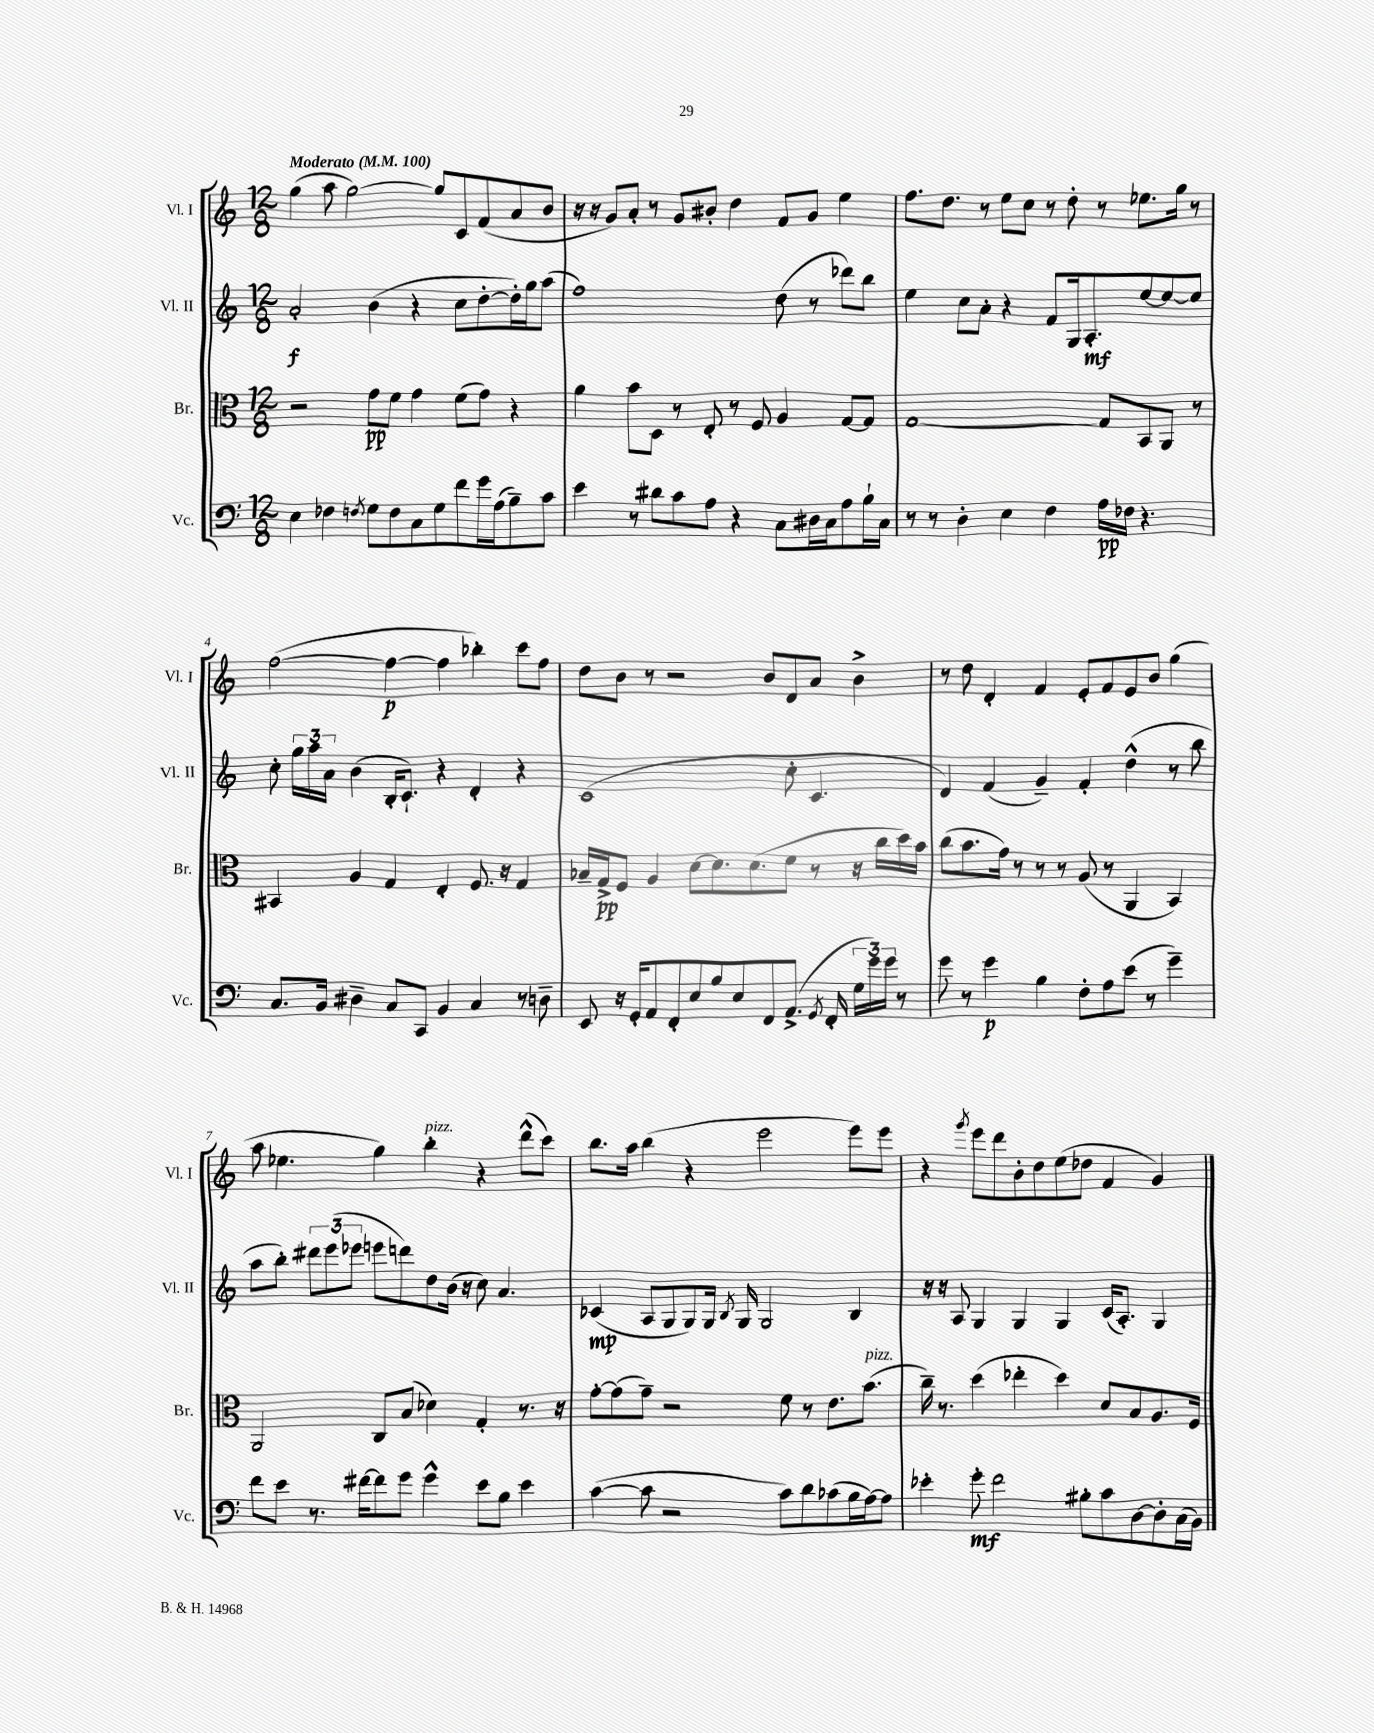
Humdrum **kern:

**kern	**kern	**kern	**kern
*staff4	*staff3	*staff2	*staff1
*clefF4	*clefC3	*clefG2	*clefG2
*k[]	*k[]	*k[]	*k[]
*M12/8	*M12/8	*M12/8	*M12/8
*MM100	*MM100	*MM100	*MM100
4E	2r	2a'	(4gg
4F-	.	.	8aa
.	.	.	[2gg)
8qF	.	.	.
8G	8g	(4b	.
8F	8f	.	.
8C	4g	4r	.
8G	.	.	8gg]
8f	(8f	8cc	8c
16g	8g)	[8dd'	(8f
(16A	.	.	.
8B~)	4r	16dd'])	8a
.	.	16gg	.
8c	.	(8aa	8b
=	=	=	=
4e	4a	1ff)	16r
.	.	.	16r
.	.	.	8g)
8r	8b	.	8a'
8d#	8D	.	8r
8c	8r	.	8g
8A	8E'	.	8b#'
4r	8r	.	4dd
.	8F	.	.
8C	4A	(8dd	8f
16D#	.	8r	8g
16C	.	.	.
8A	[8G	8ddd-)	4ee
16B`	8G]	8bb	.
16C	.	.	.
=	=	=	=
8r	[1G	4ee	8.ff
8r	.	.	.
.	.	.	8.dd
4D'	.	8cc	.
.	.	8a'	8r
4E	.	4r	8ee
.	.	.	8cc
4F	.	8f	8r
.	.	16G	8dd'
.	.	8.A'	.
16A	8G]	.	8r
16F-	.	.	.
4.r	8BB	[8ee	8.ee-
.	8AA	8ee_	.
.	.	.	16gg
.	8r	8ee]	8r
=	=	=	=
8.C	4BB#	8cc'	([2ff
.	.	24gg	.
.	.	24aa	.
16BB	.	.	.
.	.	24a	.
4D#~	4A	(4b	.
8C	4G	16B'	4ff_
.	.	8.c`)	.
8CC	.	.	.
4BB	4E'	4r	4ff]
4C	8.F	4d'	4bb-')
.	16r	.	.
8r	4G	4r	8ccc
8D~	.	.	8ff
=	=	=	=
8EE	16B-~	(1c	8dd
.	16G^	.	.
16r	8F	.	8b
16GG'	.	.	.
8AA	4A	.	8r
8FF'	.	.	2r
8E	[8d	.	.
8B	8.d]	.	.
8E	.	.	.
.	(8.d	.	.
8FF	.	.	8b
(8.AA^	8f	8cc'	8d
.	8r	4.c	8a
8qGG	.	.	.
16FF'	.	.	.
24G	16r	.	4b^
24g)	.	.	.
.	16cc	.	.
24g	.	.	.
8r	16dd)	.	.
.	16b	.	.
=	=	=	=
8g	(8cc	4d)	8r
8r	8.b	.	8dd
4g	.	(4f	4d'
.	16g)	.	.
.	8r	.	.
4B	8r	4g~)	4f
.	8r	.	.
8F'	(8A	4f'	8e'
8A	8r	.	8f
(8e	4AA	(4dd^^	8e
8r	.	.	8b
4g~)	4BB)	8r	(4gg
.	.	8bb	.
=	=	=	=
8f	2AA	8aa	8aa
8e	.	8bb')	4.ee-
8.r	.	12ddd#	.
.	.	(12eee	.
.	.	12eee-	.
[16f#	.	.	.
8f#]	8C	8eee	4gg)
8g	(8B	8ddd)	.
4g^^	4d-)	8dd	4bb'
.	.	(16b	.
.	.	16r	.
8e	4G'	8cc)	4r
8B	.	4.a	.
4e	8.r	.	(8ddd^^
.	.	.	8ccc)
.	16r	.	.
=	=	=	=
([4c	[8g'	(4c-	8.bb
.	(8g]	.	.
.	.	.	16aa
8c]	8g~)	8A	(4bb
2r	2r	8G	.
.	.	8G)	4r
.	.	16G	.
.	.	8qB	.
.	.	16G	.
.	.	2G	2eee
8c)	8f	.	.
8d	8r	.	.
(8c-	8.e	.	.
16B	.	4B	8eee)
[16A)	(8.b	.	.
8A]	.	.	8eee
=	=	=	=
4e-'	16cc~)	16r	4r
.	8.r	16r	.
.	.	8A	.
.	.	.	8qggg
8g'	(4dd	4G	8eee
2f	.	.	8ddd
.	4ee-'	4G	8b'
.	.	.	8dd
.	4dd)	4G	(8ee
8B#'	.	.	8dd-
8c	8d	(16c	4f
.	.	8.A')	.
[8D	8B	.	.
8D']	8.A	4G	4g)
(16C	.	.	.
16BB)	16F	.	.
==	==	==	==
*-	*-	*-	*-
